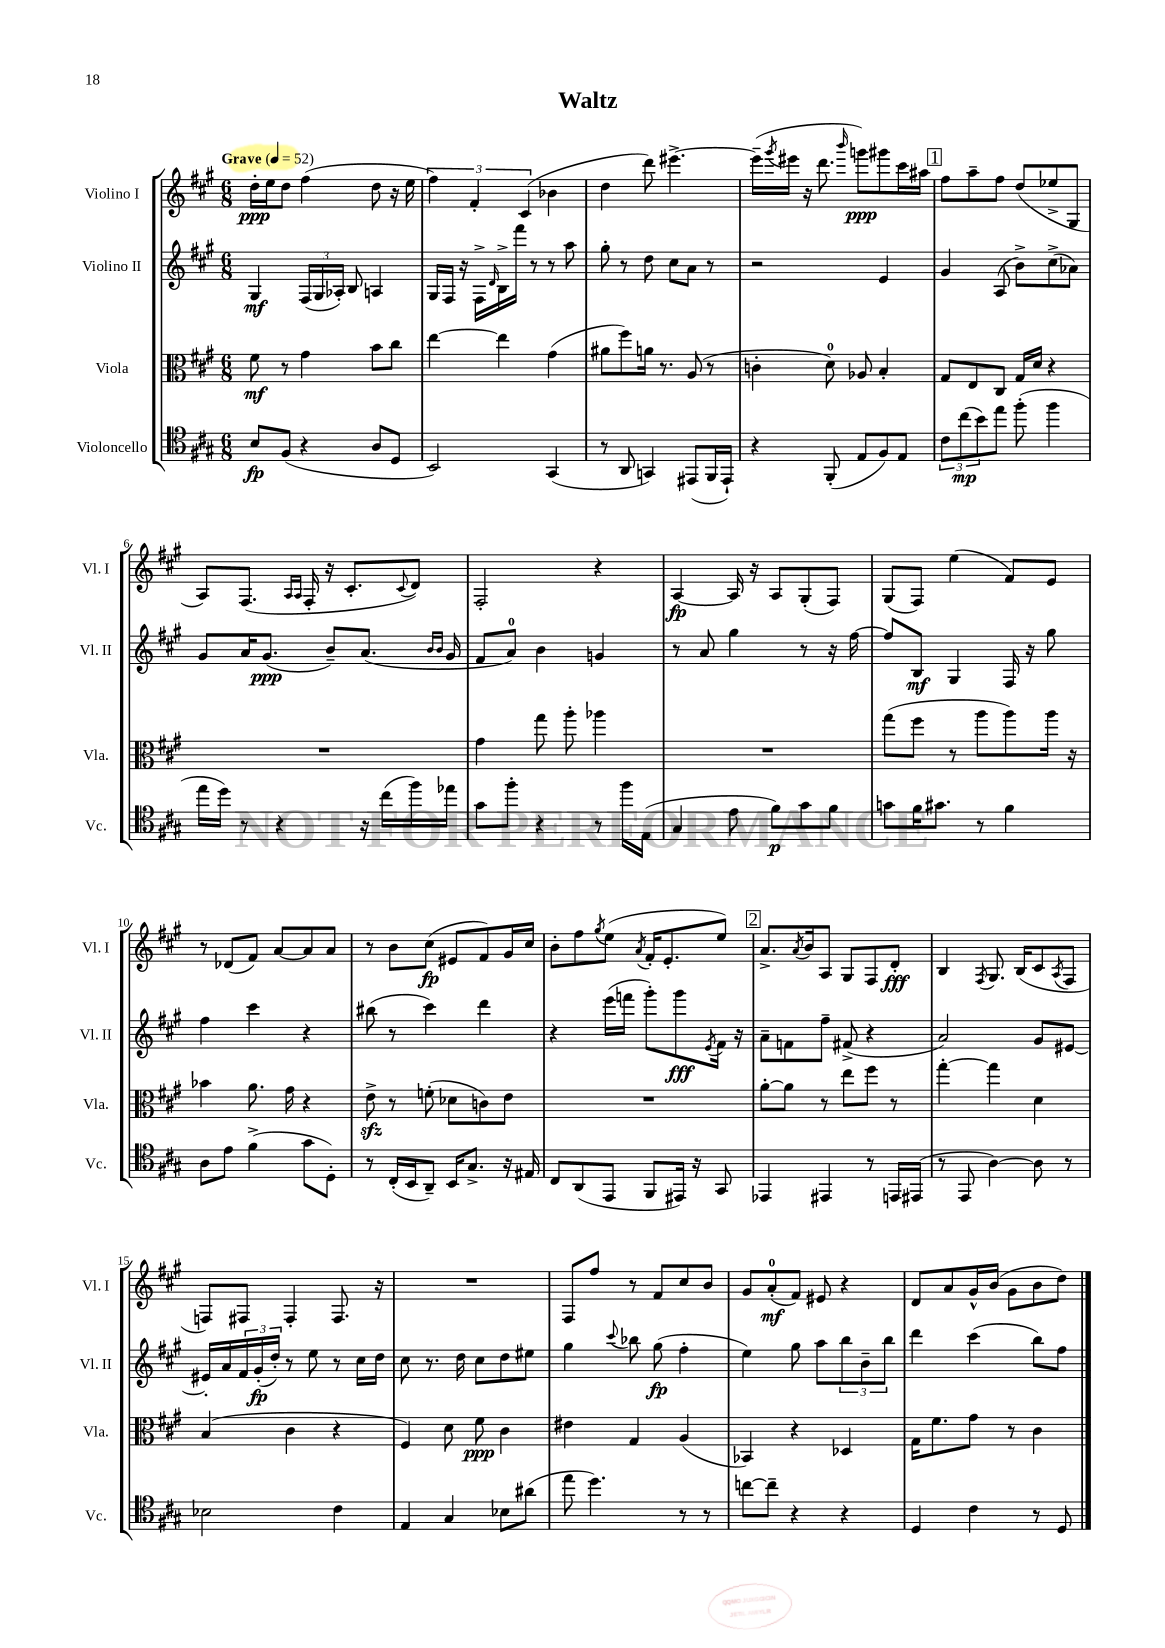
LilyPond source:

\header { title = "Waltz" }
<<
\new StaffGroup <<
\new Staff = "s0" \with { instrumentName = "Violino I" shortInstrumentName = "Vl. I" } {
    \clef treble \key a \major \numericTimeSignature \time 6/8 \tempo "Grave" 4 = 52
    d''16-.\ppp e''16 d''8 fis''4( d''8 r16 e''16 |
    \tuplet 3/2 { fis''4) fis'4-. cis'4( } bes'4 |
    d''4 d'''8) eis'''4.~-> |
    eis'''16--( \acciaccatura { gis'''8 } eis'''16 r16 d'''8. \grace { b'''16 } g'''8\ppp) gis'''8 cis'''16 ais''16 |
    \mark \markup { \box "1" } fis''8 a''8-- fis''8 d''8( ees''8-> gis8 |
    a8) fis8.( \grace { a16 a16 } fis16-. r16 cis'8.-. \appoggiatura { cis'8 } d'8) |
    fis2-. r4 |
    a4~\fp a16 r16 a8 gis8-.( fis8) |
    gis8( fis8) e''4( fis'8) e'8 |
    r8 des'8( fis'8) a'8~ a'8 a'8 |
    r8 b'8 cis''8\fp( eis'8 fis'8) gis'16 cis''16 |
    b'8-. fis''8 \acciaccatura { gis''8 } e''8( \acciaccatura { a'8 } fis'16-. e'8.-. e''8) |
    \mark \markup { \box "2" } a'8.-> \acciaccatura { a'8 } b'16 a8 gis8 fis8 d'8-.\fff |
    b4 \acciaccatura { fis8 } gis8. b16( cis'8 \acciaccatura { a8 } fis8 |
    f8) fis8 fis4-. fis8. r16 |
    R2. |
    fis8 fis''8 r8 fis'8 cis''8 b'8 |
    gis'8 a'8-0-.\mf( fis'8) eis'8 r4 |
    d'8 a'8 gis'16-^ b'16( gis'8 b'8 d''8) \bar "|." |
}
\new Staff = "s1" \with { instrumentName = "Violino II" shortInstrumentName = "Vl. II" } {
    \clef treble \key a \major \numericTimeSignature \time 6/8
    gis4\mf \tuplet 3/2 { fis16( gis16 aes16-.) } b8 a4 |
    gis16 fis16 r16 fis16-> \grace { d'16 } b16-> fis'''16 r8 r8 a''8 |
    gis''8-. r8 d''8 cis''8 a'8 r8 |
    r2 e'4 |
    \mark \markup { \box "1" } gis'4 a8( b'8->) cis''8->( aes'8) |
    gis'8 a'16 gis'8.\ppp( b'8--) a'8.( \grace { b'16 b'16 } gis'16 |
    fis'8 a'8-0) b'4 g'4 |
    r8 a'8 gis''4 r8 r16 fis''16~ |
    fis''8 b8\mf gis4 fis16 r16 gis''8 |
    fis''4 cis'''4 r4 |
    bis''8( r8 cis'''4) d'''4 |
    r4 e'''16( f'''16 gis'''8-.) gis'''8\fff \acciaccatura { e'8 } fis'16 r16 |
    \mark \markup { \box "2" } a'8-- f'8 fis''8-- fis'8->( r4 |
    a'2) gis'8 eis'8~ |
    eis'16-. a'16 \tuplet 3/2 { fis'16 gis'16-.\fp( d''16-.) } r8 e''8 r8 cis''16 d''16 |
    cis''8 r8. d''16 cis''8 d''8 eis''8 |
    gis''4 \appoggiatura { cis'''8 } bes''8 gis''8\fp( fis''4-. |
    e''4) gis''8 a''8 \tuplet 3/2 { b''8 b'8-- b''8 } |
    d'''4 cis'''4( b''8) fis''8 \bar "|." |
}
\new Staff = "s2" \with { instrumentName = "Viola" shortInstrumentName = "Vla." } {
    \clef alto \key a \major \numericTimeSignature \time 6/8
    fis'8\mf r8 gis'4 b'8 cis''8 |
    e''4~ e''4 gis'4( |
    ais'8 fis''8) a'16 r8. a8( r8 |
    c'4-. d'8-0) aes8 b4-. |
    \mark \markup { \box "1" } gis8 e8 cis8 gis16 d'16 r4 |
    R2. |
    gis'4 gis''8 a''8-. aes''4 |
    R2. |
    gis''8( fis''8 r8 a''8 a''8) a''16 r16 |
    bes'4 a'8. gis'16 r4 |
    e'8->\sfz r8 f'8-.( des'8 c'8) e'8 |
    R2. |
    \mark \markup { \box "2" } a'8~-. a'8 r8 e''8 fis''8 r8 |
    gis''4~-. gis''4 d'4 |
    b4( cis'4 r4 |
    fis4) d'8 fis'8\ppp cis'4 |
    eis'4 gis4 a4( |
    bes,4) r4 des4 |
    gis16 fis'8. gis'8 r8 cis'4 \bar "|." |
}
\new Staff = "s3" \with { instrumentName = "Violoncello" shortInstrumentName = "Vc." } {
    \clef tenor \key a \major \numericTimeSignature \time 6/8
    b8\fp fis8( r4 a8 d8 |
    b,2) gis,4( |
    r8 a,8 g,4) eis,8( fis,16 eis,16-!) |
    r4 fis,8-.( e8 fis8) e8 |
    \mark \markup { \box "1" } \tuplet 3/2 { cis'8 cis''8\mp( b'8) } e''8 fis''8-.( fis''4 |
    e''16 d''16) r8 r4 r16 cis''16( fis''16) ees''16 |
    gis'8 fis''8-. r4 r8 fis''16 e16( |
    gis4 e'8 fis'8\p) gis'8 fis'8 |
    g'8 fis'16 gis'8. r8 fis'4 |
    a8 e'8 fis'4->( gis'8 d8-.) |
    r8 cis16-.( b,16 a,8--) b,16 gis8.-> r16 eis16 |
    cis8 a,8( e,8 fis,8 eis,16) r16 gis,8 |
    \mark \markup { \box "2" } ees,4 eis,4 r8 e,16 eis,16( |
    r8 e,8 a4~) a8 r8 |
    bes2 cis'4 |
    e4 gis4 bes8 ais'8( |
    e''8 d''4.) r8 r8 |
    c''8~ c''8-- r4 r4 |
    d4 cis'4 r8 d8 \bar "|." |
}
>>
>>
